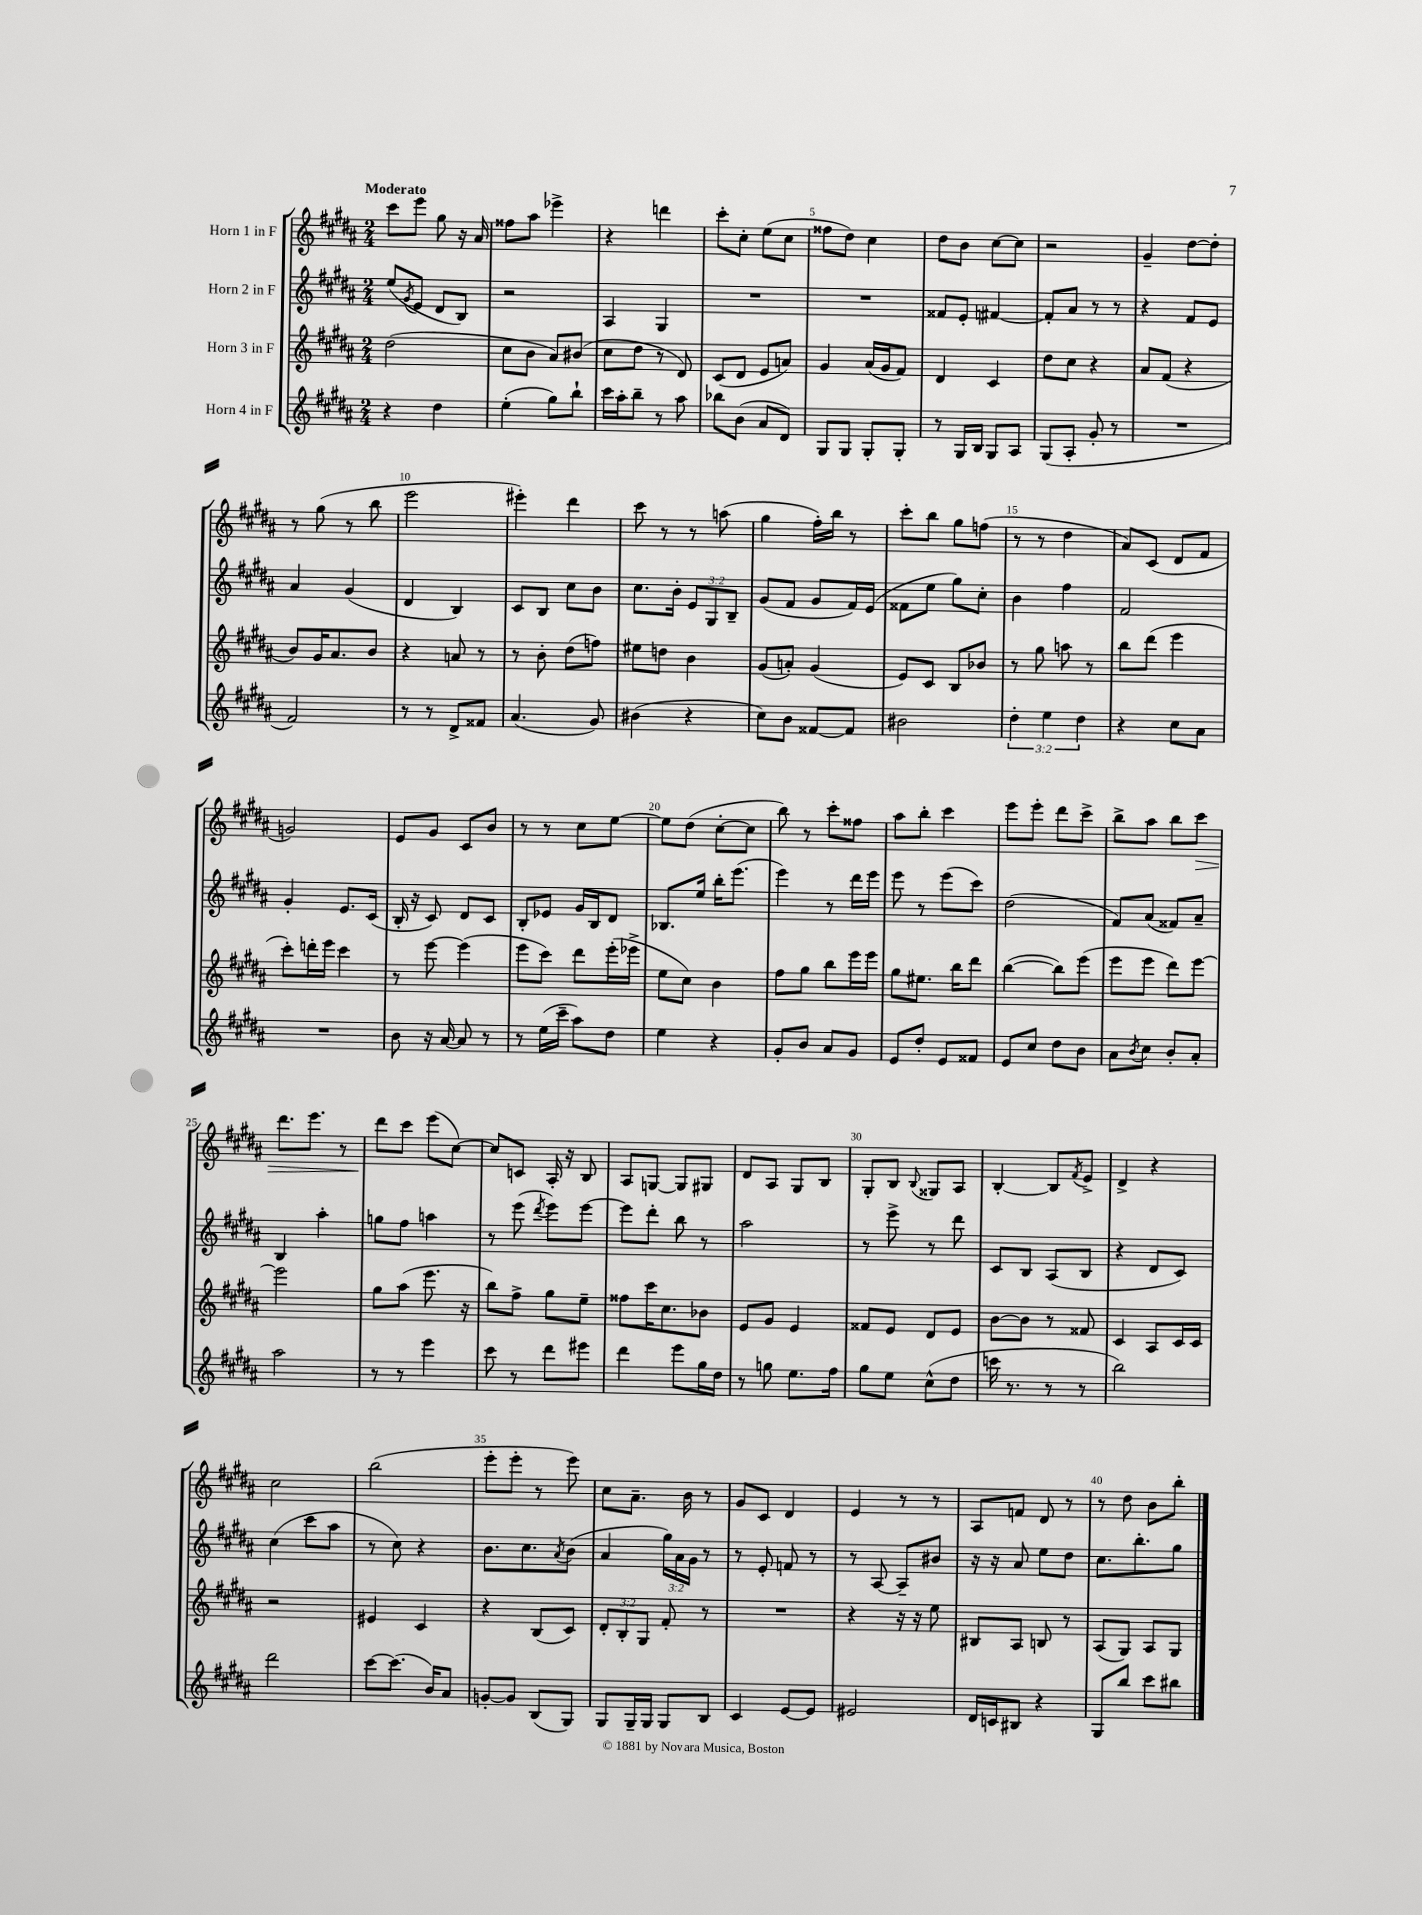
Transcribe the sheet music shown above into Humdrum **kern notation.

**kern	**kern	**kern	**kern
*staff4	*staff3	*staff2	*staff1
*clefG2	*clefG2	*clefG2	*clefG2
*k[f#c#g#d#a#]	*k[f#c#g#d#a#]	*k[f#c#g#d#a#]	*k[f#c#g#d#a#]
*M2/4	*M2/4	*M2/4	*M2/4
4r	(2dd#\	(8ee/L	8ccc#\L
.	.	8qg#/	.
.	.	8e/J	8eee\J
4dd#\	.	8d#/L	8gg#\
.	.	8B/J)	16r
.	.	.	16a#/
=	=	=	=
(4ee'\	8cc#\L	2r	8ff##\L
.	8b\J	.	8aa#\J
8gg#\L)	8a#/L)	.	4eee-^\
8bb`\J	(8b#/J	.	.
=	=	=	=
16ccc#\LL	8cc#\L	4A#/	4r
16aa#'\J	.	.	.
8bb~\J	8dd#\J	.	.
8r	8r	4G#/	4ddd\
8aa#\	8d#/)	.	.
=	=	=	=
8bb-\L	(8c#/L	2r	8ccc#'\L
(8b\J	8d#/J	.	8cc#'\J
8a#/L	8e/L	.	(8ee\L
8d#/J)	8a/J)	.	8cc#\J
=	=	=	=
8G#/L	4g#/	2r	8ff##\L
8G#/J	.	.	8dd#\J)
8G#'/L	(16a#/LL	.	4cc#\
.	16g#/J	.	.
8G#'/J	8f#/J)	.	.
=	=	=	=
8r	4d#/	8f##/L	8dd#\L
16G#/LL	.	8e'/J	8b\J
16B/JJ	.	.	.
8G#/L	4c#/	[4f#/	[8cc#\L
8A#/J	.	.	8cc#\]J
=	=	=	=
(8G#/L	8dd#\L	8f#'/]L	2r
8A#'/J	8cc#\J	8a#/J	.
8g#'/	4r	8r	.
8r	.	8r	.
=	=	=	=
2r	8a#/L	4r	4g#~/
.	(8f#/J	.	.
.	4r	8f#/L	[8dd#\L
.	.	8e/J	8dd#'\]J
=	=	=	=
2f#/)	8b/L)	4a#/	8r
.	16g#/K	.	(8gg#\
.	8.a#/	.	.
.	.	(4g#/	8r
.	8b/J	.	8bb\
=	=	=	=
8r	4r	4d#/	2eee\
8r	.	.	.
8d#^/L	8a/	4B/)	.
8f##/J	8r	.	.
=	=	=	=
(4.a#/	8r	8c#/L	4eee#'\)
.	8b'\	8B/J	.
.	(8dd#\L	8cc#\L	4ddd#\
8g#/)	8ff\J)	8b\J	.
=	=	=	=
(4b#\	8ee#\L	8.cc#\L	8ccc#\
.	8dd\J	.	8r
.	.	16b'\Jk	.
4r	4b\	12e/L	8r
.	.	12G#/	.
.	.	.	(8aa\
.	.	12B~/J	.
=	=	=	=
8cc#\L)	(8g#/L	(8g#/L	4gg#\
8b\J	8a'/J)	8f#/J	.
[8f##/L	(4g#/	8g#/L	16ff#'\LL)
.	.	.	16bb\JJ
8f##/]J	.	16f#/L)	8r
.	.	(16e/JJ	.
=	=	=	=
2b#\	8e/L)	8f##\L	8ccc#'\L
.	8c#/J	8ee\J	8bb\J
.	8B/L	8gg#\L)	8gg#\L
.	8b-/J	8cc#'\J	(8ff\J
=	=	=	=
6dd#'\	8r	4b\	8r
.	8gg#\	.	8r
6ee\	.	.	.
.	8aa\	4ff#\	4dd#\
6dd#\	.	.	.
.	8r	.	.
=	=	=	=
4r	8bb\L	2f#/	8a#/L)
.	(8ddd#\J	.	(8c#/J
8cc#\L	4eee\	.	8d#/L
8a#\J	.	.	8f#/J
=	=	=	=
2r	8ccc#'\L)	4g#'/	2g/)
.	16ddd'\L	.	.
.	16eee\JJ	.	.
.	4ccc#\	8.e/L	.
.	.	(16c#/Jk	.
=	=	=	=
8b\	8r	16B'/	8e/L
.	.	16r	.
16r	[8eee\	8c#/)	8g#/J
[16a#/	.	.	.
8a#/]	(4eee\]	8d#/L	8c#/L
8r	.	8c#/J	8b/J
=	=	=	=
8r	8eee\L	8B'/L	8r
(16ee\LL	8ccc#\J)	8e-/J	8r
16ccc#~\JJ	.	.	.
8aa#\L)	8ddd#\L	16g#/LL	8cc#\L
.	.	16B/J	.
8dd#\J	(16eee'\L	8d#/J	[8ee\J
.	16eee-^\JJ	.	.
=	=	=	=
4ee\	8ee\L	8.B-/L	8ee\]L
.	8cc#\J)	.	(8dd#\J
.	.	16ee/Jk	.
4r	4b\	16bb'\LK	[8cc#'\L
.	.	(8.eee\J	.
.	.	.	8cc#\]J
=	=	=	=
8g#'/L	8ff#\L	4eee\)	8bb\)
8b/J	8gg#\J	.	8r
8a#/L	8bb\L	8r	8ccc#'\L
8g#/J	16eee\L	16ddd#\LL	8ff##\J
.	16eee\JJ	16eee\JJ	.
=	=	=	=
8e/L	8gg#\L	8eee\	8aa#\L
8dd#'/J	8.ee#\J	8r	8bb'\J
8e/L	.	(8eee\L	4ccc#\
.	16bb\LK	.	.
8f##/J	8ddd#\J	8ccc#\J)	.
=	=	=	=
8e/L	([4bb\	(2dd#\	8eee\L
8cc#/J	.	.	8eee'\J
8dd#\L	8bb\]L)	.	8ddd#\L
8b\J	(8eee\J	.	8ccc#^\J
=	=	=	=
8a#\L	8eee\L	8f#/L)	8bb^\L
8qb/	.	.	.
8cc#\J	8eee\J	(8a#/J	8aa#\J
8b'/L	8ddd#\L)	8f##/L)	8bb\L
8a#'/J	[8eee\J	8a#~/J	8ccc#\J
=	=	=	=
2aa#\	2eee\]	4B/	8.ddd#\L
.	.	.	8.eee\J
.	.	4aa#'\	.
.	.	.	8r
=	=	=	=
8r	8gg#\L	8gg\L	8ddd#\L
8r	(8aa#\J	8ff#\J	8ccc#\J
4eee\	8.eee\	4aa\	(8eee\L
.	.	.	[8cc#\J)
.	16r	.	.
=	=	=	=
8ccc#\	8bb\L)	8r	8cc#/]L
8r	8ff#^\J	(8eee\	8c/J
.	.	8qddd#/	.
8ddd#\L	8gg#\L	8eee\L)	16A#'/
.	.	.	16r
8eee#\J	8ee~\J	[8eee\J	8B/
=	=	=	=
4ddd#\	8ff##\L	8eee\]L	8A#/L
.	16ccc#\K	8ddd#'\J	[8G/J
.	8.cc#\	.	.
8eee\L	.	8bb\	8G/]L
16gg#\L	8b-\J	8r	8G#/J
16dd#\JJ	.	.	.
=	=	=	=
8r	8e/L	2aa#\	8d#/L
8gg\	8g#/J	.	8A#/J
8.ee\L	4e/	.	8G#/L
.	.	.	8B/J
16ff#\Jk	.	.	.
=	=	=	=
8gg#\L	8f##/L	8r	8G#'/L
8ee\J	8e/J	8eee^\	8B/J
.	.	.	8qqB/
(8cc#^^\L	8d#/L	8r	8G##/L
8dd#\J	8e/J	8ddd#\	8A#/J
=	=	=	=
16ccc\	[8b\L	8c#/L	[4B'/
8.r	.	.	.
.	8b\]J	8B/J	.
8r	8r	(8A#/L	8B/]L
.	.	.	8qf#/
8r	8f##/	8B/J	8e^/J
=	=	=	=
2bb\)	4c#/	4r	4d#^/
.	8A#/L	8d#/L	4r
.	16c#/L	8c#/J)	.
.	16c#/JJ	.	.
=	=	=	=
2ddd#\	2r	(4cc#\	2cc#\
.	.	8ccc#\L	.
.	.	8aa#\J	.
=	=	=	=
[8ccc#\L	4e#/	8r	(2bb\
(8.ccc#\]J	.	8cc#\)	.
.	4c#/	4r	.
16b/LK)	.	.	.
8a#/J	.	.	.
=	=	=	=
[8g'/L	4r	8.b\L	8eee'\L
8g/]J	.	.	8eee'\J
.	.	8.cc#\	.
(8B/L	(8B/L	.	8r
.	.	8qa#/	.
8G#/J)	8c#/J)	(8b\J	8eee\)
=	=	=	=
8G#/L	12d#'/L	4a#/	8cc#\L
.	12B'/	.	.
16G#~/L	.	.	8.a#~\J
.	12G#/J	.	.
16G#/JJ	.	.	.
8G#/L	8f#'/	24gg#\LL)	.
.	.	24a#\	.
.	.	.	16b\
.	.	24g#\JJ	.
8B/J	8r	8r	8r
=	=	=	=
4c#/	2r	8r	8g#/L
.	.	8e'/	8c#/J
[8e/L	.	8f/	4d#/
8e/]J	.	8r	.
=	=	=	=
2e#/	4r	8r	4e/
.	.	[8A#/	.
.	16r	8A#~/]L	8r
.	16r	.	.
.	8ee\	8b#/J	8r
=	=	=	=
16d#/LL	8B#/L	16r	8A#/L
16c/J	.	16r	.
8B#/J	8A#/J	8a#/	8f/J
4r	8B/	8ee\L	8d#/
.	8r	8dd#\J	8r
=	=	=	=
8G#/L	(8A#/L	8.cc#\L	8r
8bb/J	8G#/J)	.	8dd#\
.	.	8.bb'\	.
8ccc#\L	8A#/L	.	8b\L
8bb#\J	8G#/J	8gg#\J	8bb'\J
==	==	==	==
*-	*-	*-	*-
